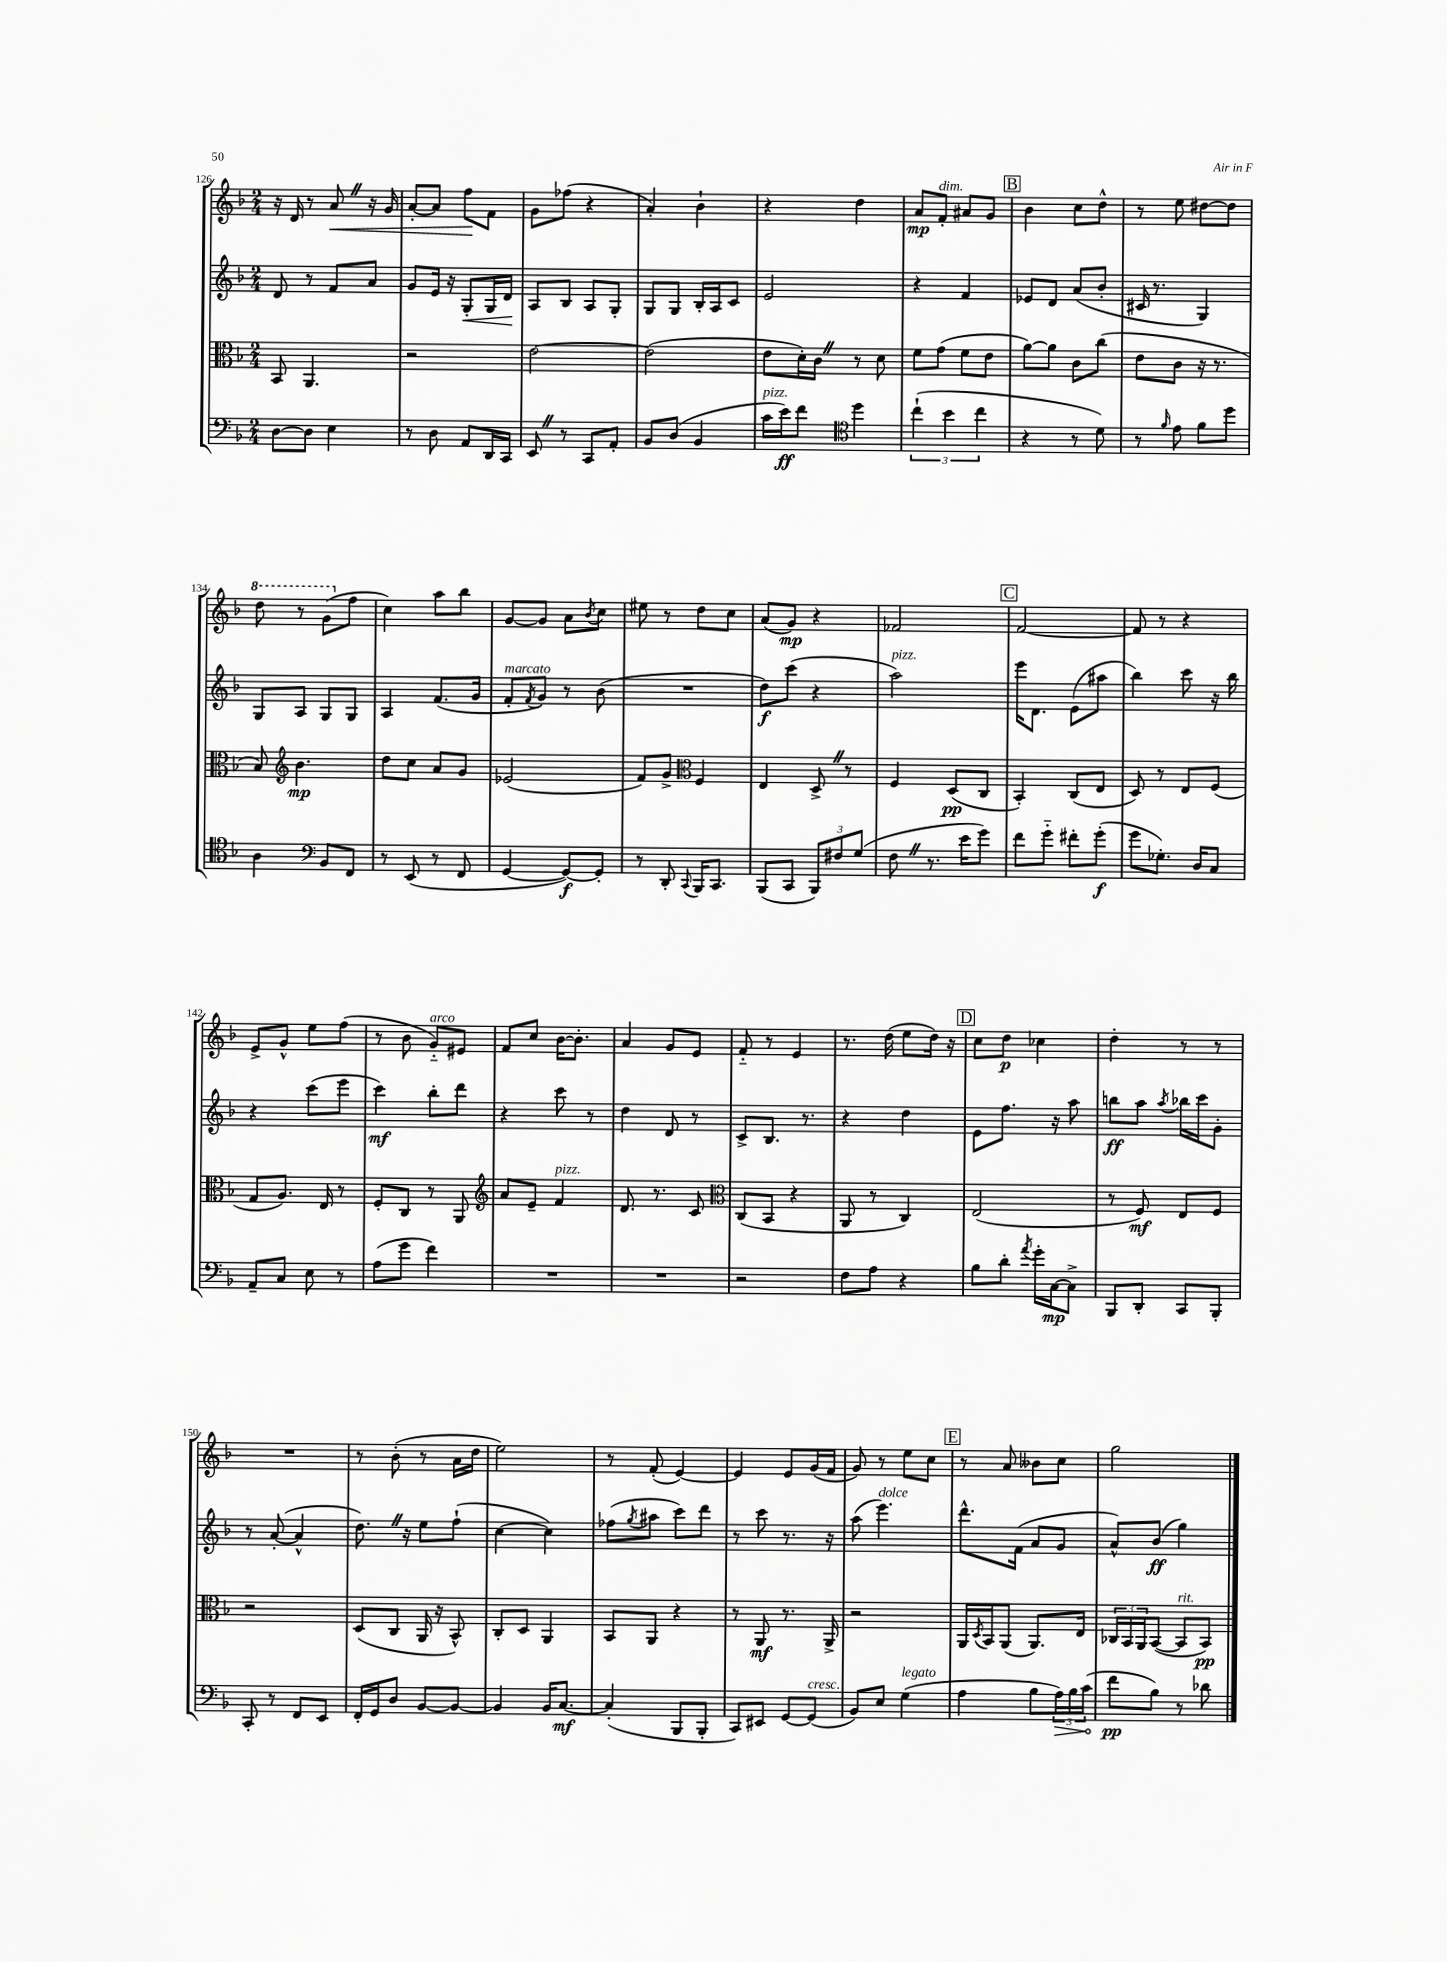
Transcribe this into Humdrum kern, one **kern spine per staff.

**kern	**dynam	**kern	**dynam	**kern	**dynam	**kern	**dynam
*part4	*part4	*part3	*part3	*part2	*part2	*part1	*part1
*staff4	*staff4	*staff3	*staff3	*staff2	*staff2	*staff1	*staff1
*clefF4	*	*clefC3	*	*clefG2	*	*clefG2	*
*k[b-]	*	*k[b-]	*	*k[b-]	*	*k[b-]	*
*M2/4	*	*M2/4	*	*M2/4	*	*M2/4	*
=126	=126	=126	=126	=126	=126	=126	=126
[8D\L	.	8BB-/	.	8d/	.	16r	.
.	.	.	.	.	.	16d/	.
8D\J]	.	4.AA/	.	8r	.	8r	.
!	!	!	!	!	!	!	!LO:HP:b
4E\	.	.	.	8f/L	.	8aZ/	<
.	.	.	.	8a/J	.	16r	.
.	.	.	.	.	.	16g/	.
=127	=127	=127	=127	=127	=127	=127	=127
8r	.	2r	.	8g/L	.	[8a'/L	.
8D\	.	.	.	16e/Jk	.	8a/J]	.
.	.	.	.	16r	.	.	.
!	!	!	!	!	!LO:HP:b	!	!
8AA/L	.	.	.	8G'/L	<	8ff\L	.
16DD/L	.	.	.	16G/L	.	8f\J	[
16CC/JJ	.	.	.	16d/JJ	.	.	.
.	.	.	.	.	[	.	.
=128	=128	=128	=128	=128	=128	=128	=128
8EEZ/	.	[2e\	.	8A/L	.	8g\L	.
8r	.	.	.	8B-/J	.	(8ff-X\J	.
8CC/L	.	.	.	8A/L	.	4r	.
8AA'/J	.	.	.	8G'/J	.	.	.
=129	=129	=129	=129	=129	=129	=129	=129
8BB-/L	.	(2e\]	.	8G/L	.	4a'/)	.
(8D/J	.	.	.	8G/J	.	.	.
4BB-/	.	.	.	16B-'/LL	.	4b-`\	.
.	.	.	.	16A/J	.	.	.
.	.	.	.	8c/J	.	.	.
=130	=130	=130	=130	=130	=130	=130	=130
!LO:TX:a:i:t=pizz.	!	!	!	!	!	!	!
16c\LL	.	8e\L	.	2e/	.	4r	.
16e\J)	ff	.	.	.	.	.	.
8f\J	.	16d'\L)	.	.	.	.	.
.	.	16cZ\JJ	.	.	.	.	.
*clefC4	*	*	*	*	*	*	*
4dd\	.	8r	.	.	.	4dd\	.
.	.	8d\	.	.	.	.	.
=131	=131	=131	=131	=131	=131	=131	=131
(6cc`\	.	8f\L	.	4r	.	8a/L	mp
!	!	!	!	!	!	!LO:TX:a:i:t=dim.	!
.	.	(8g\J	.	.	.	8f'/J	.
6b-\	.	.	.	.	.	.	.
.	.	8f\L	.	4f/	.	8a#X/L	.
6cc\	.	.	.	.	.	.	.
.	.	8e\J	.	.	.	8g/J	.
!!LO:REH:place=s1:t=B
=132	=132	=132	=132	=132	=132	=132	=132
4r	.	[8a\L)	.	8e-X/L	.	4b-\	.
.	.	8a\J]	.	8d/J	.	.	.
8r	.	8c\L	.	(8a/L	.	8cc\L	.
8d\)	.	(8cc\J	.	8b-'/J	.	8dd^^\J	.
=133	=133	=133	=133	=133	=133	=133	=133
8r	.	8e\L	.	16c#X/	.	8r	.
.	.	.	.	8.r	.	.	.
16qqf/	.	.	.	.	.	.	.
8e\	.	8c\J	.	.	.	8ee\	.
8f\L	.	16r	.	4G/)	.	[8dd#X\L	.
.	.	8.r	.	.	.	.	.
8dd\J	.	.	.	.	.	8dd#\J]	.
!!LO:LB:g=z
=134	=134	=134	=134	=134	=134	=134	=134
*	*	*	*	*	*	*8va	*
4A\	.	8B-/)	.	8G/L	.	8ddd\	.
*	*	*clefG2	*	*	*	*	*
.	.	4.b-\	mp	8A/J	.	8r	.
*clefF4	*	*	*	*	*	*	*
8BB-/L	.	.	.	8G/L	.	(8gg\L	.
*	*	*	*	*	*	*X8va	*
8FF/J	.	.	.	8G/J	.	8ff\J	.
=135	=135	=135	=135	=135	=135	=135	=135
8r	.	8dd\L	.	4A/	.	4cc\)	.
(8EE/	.	8cc\J	.	.	.	.	.
8r	.	8a/L	.	(8.f/L	.	8aa\L	.
8FF/	.	8g/J	.	.	.	8bb-\J	.
.	.	.	.	16g/Jk	.	.	.
=136	=136	=136	=136	=136	=136	=136	=136
!	!	!	!	!LO:TX:a:i:t=marcato	!	!	!
[4GG/	.	(2e-X/	.	8f'/L	.	[8g/L	.
.	.	.	.	8qf/	.	.	.
.	.	.	.	8g/J)	.	8g/J]	.
8GG/L_)	f	.	.	8r	.	8a\L	.
.	.	.	.	.	.	8qb-/	.
8GG'/J]	.	.	.	(8b-\	.	8cc\J	.
=137	=137	=137	=137	=137	=137	=137	=137
8r	.	8f/L)	.	2r	.	8ee#X\	.
8DD'/	.	8g^/J	.	.	.	8r	.
8qqCC/	.	.	.	.	.	.	.
*	*	*clefC3	*	*	*	*	*
16BBB-/KL	.	4F/	.	.	.	8dd\L	.
8.CC/J	.	.	.	.	.	.	.
.	.	.	.	.	.	8cc\J	.
=138	=138	=138	=138	=138	=138	=138	=138
(8BBB-/L	.	4E/	.	8dd\L)	f	(8a/L	.
8CC/J	.	.	.	(8ccc\J	.	8g/J)	mp
12BBB-/L)	.	8D^Z/	.	4r	.	4r	.
12F#X/	.	.	.	.	.	.	.
.	.	8r	.	.	.	.	.
(12G/J	.	.	.	.	.	.	.
=139	=139	=139	=139	=139	=139	=139	=139
!	!	!	!	!LO:TX:a:i:t=pizz.	!	!	!
8FZ\	.	4F/	.	2aa\)	.	2f-X/	.
8.r	.	.	.	.	.	.	.
.	.	(8D/L	pp	.	.	.	.
16e\KL	.	.	.	.	.	.	.
8g\J)	.	8C/J	.	.	.	.	.
!!LO:REH:place=s1:t=C
=140	=140	=140	=140	=140	=140	=140	=140
8f\L	.	4BB-'/)	.	16eee\KL	.	[2f/	.
.	.	.	.	8.d\J	.	.	.
8g\J	.	.	.	.	.	.	.
8f#X'\L	.	(8C/L	.	(8e\L	.	.	.
(8g'\J	f	8E/J	.	8aa#X\J	.	.	.
=141	=141	=141	=141	=141	=141	=141	=141
8g\L	.	8D/)	.	4bb-\)	.	8f/]	.
8.G-X'\J)	.	8r	.	.	.	8r	.
.	.	8E/L	.	8ccc\	.	4r	.
16D/KL	.	.	.	.	.	.	.
8C/J	.	(8F/J	.	16r	.	.	.
.	.	.	.	16bb-\	.	.	.
!!LO:LB:g=z
=142	=142	=142	=142	=142	=142	=142	=142
8AA~/L	.	8G/L	.	4r	.	8e^/L	.
8C/J	.	8.A/J)	.	.	.	8g^^/J	.
8E\	.	.	.	(8ccc\L	.	8ee\L	.
.	.	16E/	.	.	.	.	.
8r	.	8r	.	8eee\J	.	(8ff\J	.
=143	=143	=143	=143	=143	=143	=143	=143
(8A\L	.	8F'/L	.	4ccc\)	mf	8r	.
8g\J	.	8C/J	.	.	.	8b-\	.
!	!	!	!	!	!	!LO:TX:a:i:t=arco	!
4f\)	.	8r	.	8bb-'\L	.	8g/L)	.
.	.	8AA/	.	8ddd\J	.	8e#X/J	.
=144	=144	=144	=144	=144	=144	=144	=144
*	*	*clefG2	*	*	*	*	*
2r	.	8a/L	.	4r	.	8f/L	.
.	.	8e~/J	.	.	.	8cc/J	.
!	!	!LO:TX:a:i:t=pizz.	!	!	!	!	!
.	.	4f/	.	8ccc\	.	[16b-\KL	.
.	.	.	.	.	.	8.b-'\J]	.
.	.	.	.	8r	.	.	.
=145	=145	=145	=145	=145	=145	=145	=145
2r	.	8.d/	.	4dd\	.	4a/	.
.	.	8.r	.	.	.	.	.
.	.	.	.	8d/	.	8g/L	.
.	.	8c/	.	8r	.	8e/J	.
=146	=146	=146	=146	=146	=146	=146	=146
*	*	*clefC3	*	*	*	*	*
2r	.	(8C/L	.	8c^/L	.	8f/	.
.	.	8BB-/J	.	8.B-/J	.	8r	.
.	.	4r	.	.	.	4e/	.
.	.	.	.	8.r	.	.	.
=147	=147	=147	=147	=147	=147	=147	=147
8F\L	.	8AA/	.	4r	.	8.r	.
8A\J	.	8r	.	.	.	.	.
.	.	.	.	.	.	(16dd\	.
4r	.	4C/)	.	4dd\	.	8ee\L	.
.	.	.	.	.	.	16dd\Jk)	.
.	.	.	.	.	.	16r	.
!!LO:REH:place=s1:t=D
=148	=148	=148	=148	=148	=148	=148	=148
8B-\L	.	(2E/	.	8e\L	.	8cc\L	.
8d'\J	.	.	.	8.ff\J	.	8dd\J	p
8qa/	.	.	.	.	.	.	.
16g'\LL	.	.	.	.	.	4cc-X\	.
[16C\J	mp	.	.	16r	.	.	.
8C^\J]	.	.	.	8aa\	.	.	.
=149	=149	=149	=149	=149	=149	=149	=149
8BBB-/L	.	8r	.	8bbn\L	ff	4dd'\	.
8DD'/J	.	8F/)	mf	8aa\J	.	.	.
.	.	.	.	8qaa/	.	.	.
8CC/L	.	8E/L	.	16bb-X\LL	.	8r	.
.	.	.	.	16ccc\J	.	.	.
8BBB-'/J	.	8F/J	.	8g'\J	.	8r	.
!!LO:LB:g=z
=150	=150	=150	=150	=150	=150	=150	=150
8CC'/	.	2r	.	8r	.	2r	.
8r	.	.	.	([8a'/	.	.	.
8FF/L	.	.	.	4a^^/]	.	.	.
8EE/J	.	.	.	.	.	.	.
=151	=151	=151	=151	=151	=151	=151	=151
16FF'/LL	.	(8D/L	.	8.ddZ\)	.	8r	.
16GG/J	.	.	.	.	.	.	.
8D/J	.	8C/J	.	.	.	(8b-'\	.
.	.	.	.	16r	.	.	.
[8BB-/L	.	16AA/	.	8ee\L	.	8r	.
.	.	16r	.	.	.	.	.
8BB-/J_	.	8BB-^^/)	.	(8ff`\J	.	16a\LL	.
.	.	.	.	.	.	16dd\JJ	.
=152	=152	=152	=152	=152	=152	=152	=152
4BB-/]	.	8C'/L	.	[4cc\	.	2ee\)	.
.	.	8D/J	.	.	.	.	.
16BB-/KL	.	4AA/	.	4cc\])	.	.	.
[8.C/J	mf	.	.	.	.	.	.
=153	=153	=153	=153	=153	=153	=153	=153
(4C'/]	.	8BB-/L	.	(8ff-X\L	.	8r	.
.	.	.	.	8qgg/	.	.	.
.	.	8AA/J	.	8aa#X\J	.	(8f'/	.
8BBB-/L	.	4r	.	8ccc\L)	.	[4e/)	.
8BBB-'/J	.	.	.	8ddd\J	.	.	.
=154	=154	=154	=154	=154	=154	=154	=154
8CC/L)	.	8r	.	8r	.	4e/]	.
8EE#X/J	.	8AA/	mf	8ccc\	.	.	.
[8GG/L	.	8.r	.	8.r	.	8e/L	.
!LO:TX:a:i:t=cresc.	!	!	!	!	!	!	!
(8GG/J]	.	.	.	.	.	(16g/L	.
.	.	16AA^/	.	16r	.	16f/JJ	.
=155	=155	=155	=155	=155	=155	=155	=155
8BB-/L)	.	2r	.	(8aa\	.	8g/)	.
!	!	!	!	!LO:TX:a:i:t=dolce	!	!	!
8E/J	.	.	.	4.eee\)	.	8r	.
!LO:TX:a:i:t=legato	!	!	!	!	!	!	!
(4G\	.	.	.	.	.	8ee\L	.
.	.	.	.	.	.	8cc\J	.
!!LO:REH:place=s1:t=E
=156	=156	=156	=156	=156	=156	=156	=156
4A\	.	16AA/LL	.	8.ddd^^\L	.	8r	.
.	.	8qD/	.	.	.	.	.
.	.	16BB-/J	.	.	.	.	.
.	.	(8AA/J	.	.	.	8a/	.
.	.	.	.	(16f\Jk	.	.	.
8B-\L	.	8.AA/L)	.	8a/L	.	8b--X\L	.
!	!LO:HP:b	!	!	!	!	!	!
24A\L)	>	.	.	8g/J	.	8cc\J	.
24B-\	.	.	.	.	.	.	.
.	.	16E/Jk	.	.	.	.	.
(24c\JJ	.	.	.	.	.	.	.
=157	=157	=157	=157	=157	=157	=157	=157
8f\L	pp	24C-X/LL	.	8a^^/L)	.	2gg\	.
.	.	24BB-/	.	.	.	.	.
.	.	24AA/J	.	.	.	.	.
8B-\J)	]	([8BB-/J	.	(8b-/J	ff	.	.
!	!	!LO:TX:a:i:t=rit.	!	!	!	!	!
8r	.	8BB-/L]	.	4gg\)	.	.	.
8d-X\	.	8BB-/J)	pp	.	.	.	.
==	==	==	==	==	==	==	==
*-	*-	*-	*-	*-	*-	*-	*-
